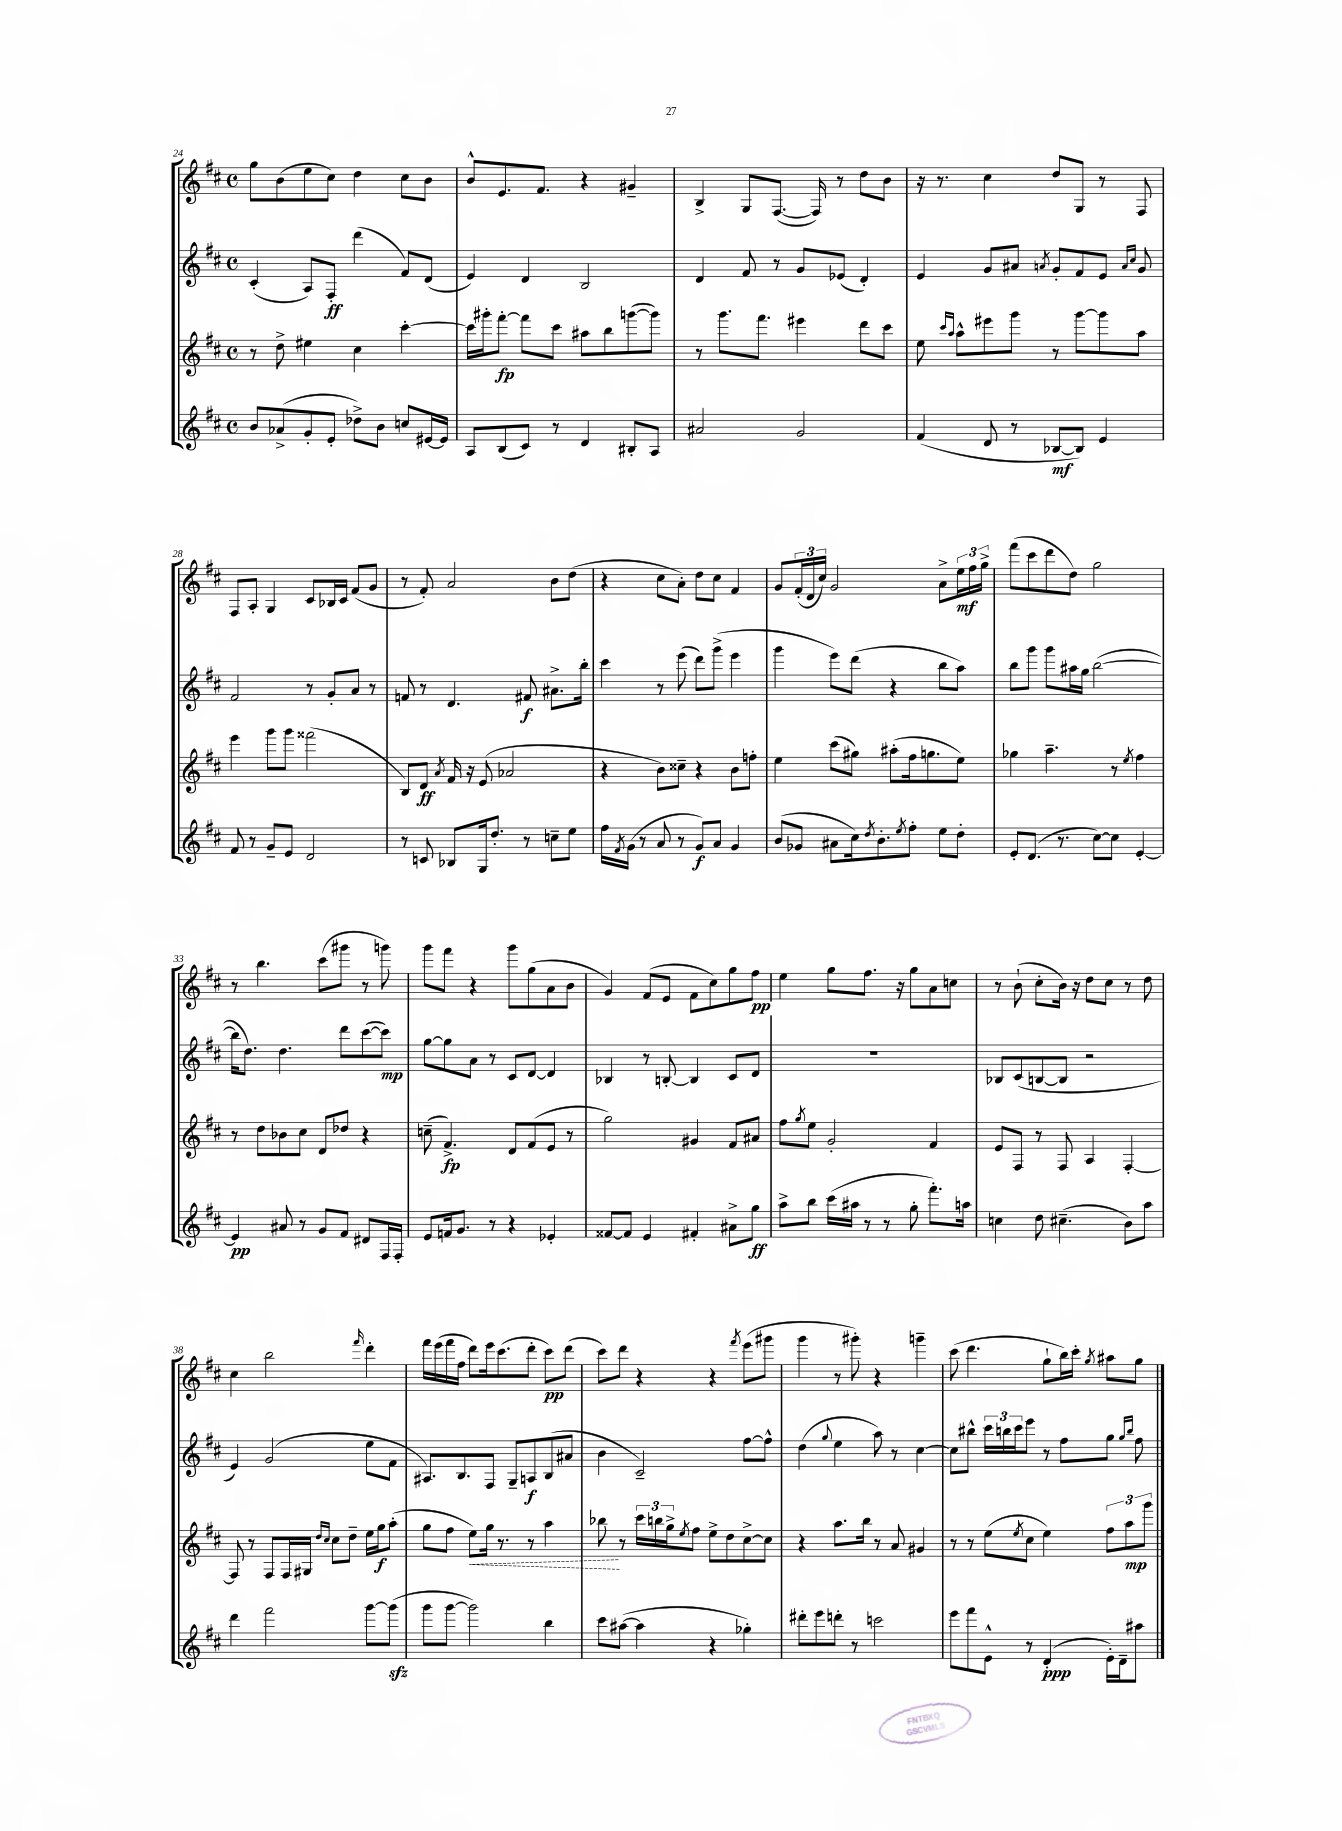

**kern	**dynam	**kern	**dynam	**kern	**dynam	**kern	**dynam
*part4	*part4	*part3	*part3	*part2	*part2	*part1	*part1
*staff4	*staff4	*staff3	*staff3	*staff2	*staff2	*staff1	*staff1
*clefG2	*	*clefG2	*	*clefG2	*	*clefG2	*
*k[f#c#]	*	*k[f#c#]	*	*k[f#c#]	*	*k[f#c#]	*
*M4/4	*	*M4/4	*	*M4/4	*	*M4/4	*
*met(c)	*	*met(c)	*	*met(c)	*	*met(c)	*
=24	=24	=24	=24	=24	=24	=24	=24
8b/L	.	8r	.	(4c#'/	.	8gg\L	.
(8a-X^/	.	8dd^\	.	.	.	(8b\	.
8g'/	.	4ee#X\	.	8A/L)	.	8ee\	.
8e'/J	.	.	.	8F#'/J	ff	8cc#\J)	.
8dd-X^\L)	.	4cc#\	.	(4ddd\	.	4dd\	.
8b\J	.	.	.	.	.	.	.
8ccn/L	.	[4ccc#'\	.	8f#/L)	.	8cc#\L	.
[16e#X/L	.	.	.	(8d/J	.	8b\J	.
16e#/JJ]	.	.	.	.	.	.	.
=25	=25	=25	=25	=25	=25	=25	=25
8A/L	.	16ccc#\LL]	.	4e/)	.	8b^^/L	.
.	.	16ggg#X'\J	.	.	.	.	.
(8B/	.	[8fff#'\J	fp	.	.	8.e/	.
8c#/J)	.	8fff#\L]	.	4d/	.	.	.
.	.	.	.	.	.	8.f#/J	.
8r	.	8ccc#\J	.	.	.	.	.
4d/	.	8aa#X\L	.	2B/	.	4r	.
.	.	8bb\	.	.	.	.	.
8B#X'/L	.	([8gggn\	.	.	.	4g#X~/	.
8A/J	.	8ggg\J])	.	.	.	.	.
=26	=26	=26	=26	=26	=26	=26	=26
2a#X/	.	8r	.	4d/	.	4B^/	.
.	.	8.ggg\L	.	.	.	.	.
.	.	.	.	8f#/	.	8G/L	.
.	.	8.fff#\J	.	.	.	.	.
.	.	.	.	8r	.	([8.F#/J	.
2g/	.	4eee#X\	.	8g/L	.	.	.
.	.	.	.	.	.	16F#/])	.
.	.	.	.	(8e-X/J	.	8r	.
.	.	8ddd\L	.	4d'/)	.	8dd\L	.
.	.	8ccc#\J	.	.	.	8b\J	.
=27	=27	=27	=27	=27	=27	=27	=27
(4f#/	.	8ee\	.	4e/	.	16r	.
.	.	.	.	.	.	8.r	.
.	.	16qqccc#/LL	.	.	.	.	.
.	.	16qqaa/JJ	.	.	.	.	.
.	.	8aa^^\L	.	.	.	.	.
8d/	.	8eee#X\	.	8g/L	.	4cc#\	.
8r	.	8ggg\J	.	8a#X/J	.	.	.
.	.	.	.	8qan/	.	.	.
[8B-X/L	mf	8r	.	8g'/L	.	8dd/L	.
8B-/J])	.	[8ggg\L	.	8f#/	.	8G/J	.
4e/	.	8ggg\]	.	8e/J	.	8r	.
.	.	.	.	16qqa/LL	.	.	.
.	.	.	.	16qqcc#/JJ	.	.	.
.	.	8aa\J	.	8g/	.	8F#/	.
!!LO:LB:g=z
=28	=28	=28	=28	=28	=28	=28	=28
8f#/	.	4eee\	.	2f#/	.	8F#/L	.
8r	.	.	.	.	.	8A'/J	.
8g~/L	.	8ggg\L	.	.	.	4G/	.
8e/J	.	8ggg\J	.	.	.	.	.
2d/	.	(2fff##X\	.	8r	.	8c#/L	.
.	.	.	.	8g'/L	.	16B-X/L	.
.	.	.	.	.	.	16c#/JJ	.
.	.	.	.	8a/J	.	(8f#/L	.
.	.	.	.	8r	.	8g/J	.
=29	=29	=29	=29	=29	=29	=29	=29
8r	.	8B/L)	.	8fn/	.	8r	.
8cn/	.	8d/J	ff	8r	.	8f#'/)	.
.	.	8qa/	.	.	.	.	.
8B-X/L	.	16f#/	.	4.d/	.	2a/	.
.	.	16r	.	.	.	.	.
16G/k	.	(8e/	.	.	.	.	.
8.dd'/J	.	.	.	.	.	.	.
.	.	2a-X/	.	.	.	.	.
8r	.	.	.	8f#X/	f	.	.
8ccn~\L	.	.	.	8.a#X^\L	.	8b\L	.
8ee\J	.	.	.	.	.	(8dd\J	.
.	.	.	.	16bb'\Jk	.	.	.
=30	=30	=30	=30	=30	=30	=30	=30
16ff#\LL	.	4r	.	4ccc#\	.	4r	.
8qf#/	.	.	.	.	.	.	.
(16g\JJ	.	.	.	.	.	.	.
8r	.	.	.	.	.	.	.
8a/	.	8b\L)	.	8r	.	8cc#\L	.
8r	.	8cc##X~\J	.	(8eee\	.	8a'\J)	.
8g/L)	f	4r	.	8ddd\L)	.	8dd\L	.
8a/J	.	.	.	(8ggg^\J	.	8cc#\J	.
4g/	.	8b\L	.	4eee\	.	4f#/	.
.	.	8ffn'\J	.	.	.	.	.
=31	=31	=31	=31	=31	=31	=31	=31
(8b/L	.	4ee\	.	4ggg\	.	8g/L	.
8g-X/J	.	.	.	.	.	(24f#'/L	.
.	.	.	.	.	.	24d/	.
.	.	.	.	.	.	24cc#/JJ)	.
8a#X\L	.	(8ccc#\L	.	8eee\L)	.	2g/	.
16cc#\k)	.	8gg#X\J)	.	(8ddd\J	.	.	.
8qdd/	.	.	.	.	.	.	.
8.b'\	.	.	.	.	.	.	.
.	.	(8aa#X'\L	.	4r	.	.	.
8qee/	.	.	.	.	.	.	.
8ff#'\J	.	16ff#\k	.	.	.	.	.
.	.	8.ggn\	.	.	.	.	.
8ee\L	.	.	.	8bb\L	.	8a^\L	.
8dd'\J	.	8ee\J)	.	8aa\J)	.	24ee\L	mf
.	.	.	.	.	.	24ff#\	.
.	.	.	.	.	.	24gg^\JJ	.
=32	=32	=32	=32	=32	=32	=32	=32
8e'/L	.	4gg-X\	.	8bb\L	.	(8fff#\L	.
(8.d/J	.	.	.	8ggg\J	.	8ccc#\	.
.	.	4.aa~\	.	8ggg\L	.	8ddd\	.
8.r	.	.	.	.	.	.	.
.	.	.	.	16aa#X\L	.	8dd\J)	.
.	.	.	.	16gg\JJ	.	.	.
[8cc#\L)	.	.	.	([2bb\	.	2gg\	.
8cc#\J]	.	8r	.	.	.	.	.
.	.	8qee/	.	.	.	.	.
[4e'/	.	4ff#\	.	.	.	.	.
!!LO:LB:g=z
=33	=33	=33	=33	=33	=33	=33	=33
4e/]	pp	8r	.	16bb\KL]	.	8r	.
.	.	.	.	8.dd\J)	.	.	.
.	.	8dd\L	.	.	.	4.bb\	.
8a#X/	.	8b-X\	.	4.dd\	.	.	.
8r	.	8cc#\J	.	.	.	.	.
8g/L	.	8d/L	.	.	.	(8ccc#\L	.
8f#/J	.	8dd-X/J	.	8ddd\L	.	8ggg#X\J	.
8d#X/L	.	4r	.	([8ccc#\	.	8r	.
16F#/L	.	.	.	8ccc#\J])	mp	8gggn\)	.
16F#'/JJ	.	.	.	.	.	.	.
=34	=34	=34	=34	=34	=34	=34	=34
8e/L	.	(8ccn~\	.	[8gg\L	.	8ggg\L	.
16fn/k	.	4.f#^/)	fp	8gg\]	.	8fff#\J	.
8.g/J	.	.	.	.	.	.	.
.	.	.	.	8a\J	.	4r	.
8r	.	.	.	8r	.	.	.
4r	.	8d/L	.	8c#/L	.	8ggg\L	.
.	.	(8f#/	.	[8d/J	.	(8gg\	.
4e-X'/	.	8e/J	.	4d/]	.	8a\	.
.	.	8r	.	.	.	8b\J	.
=35	=35	=35	=35	=35	=35	=35	=35
[8f##X/L	.	2gg\)	.	4B-X/	.	4g/)	.
8f##/J]	.	.	.	.	.	.	.
4e/	.	.	.	8r	.	(8f#/L	.
.	.	.	.	[8Bn'/	.	8e/J	.
4f#X'/	.	4g#X/	.	4B/]	.	8f#\L	.
.	.	.	.	.	.	8cc#\)	.
8a#X^\L	.	8f#/L	.	8c#/L	.	8gg\	.
8gg\J	ff	8a#X/J	.	8d/J	.	8ff#\J	pp
=36	=36	=36	=36	=36	=36	=36	=36
8aa^\L	.	8ff#\L	.	1r	.	4ee\	.
.	.	8qgg/	.	.	.	.	.
8bb\J	.	8ee\J	.	.	.	.	.
(16ccc#\LL	.	2g'/	.	.	.	8gg\L	.
16aa#X\JJ	.	.	.	.	.	.	.
8r	.	.	.	.	.	8.ff#\J	.
8r	.	.	.	.	.	.	.
.	.	.	.	.	.	16r	.
8gg'\	.	.	.	.	.	8gg\L	.
8.fff#'\L)	.	4f#/	.	.	.	8a\	.
.	.	.	.	.	.	8ccn\J	.
16aan\Jk	.	.	.	.	.	.	.
=37	=37	=37	=37	=37	=37	=37	=37
4ccn\	.	8e/L	.	8B-X/L	.	8r	.
.	.	8F#/J	.	(8c#/	.	(8b`\	.
8dd\	.	8r	.	[8Bn/	.	8cc#'\L	.
(4.cc#X~\	.	8F#/	.	8B/J]	.	16b\Jk)	.
.	.	.	.	.	.	16r	.
.	.	4A/	.	2r	.	8dd\L	.
.	.	.	.	.	.	8cc#\J	.
8b\L)	.	[4F#'/	.	.	.	8r	.
8aa\J	.	.	.	.	.	8dd\	.
!!LO:LB:g=z
=38	=38	=38	=38	=38	=38	=38	=38
4ddd\	.	8F#/]	.	4e/)	.	4cc#\	.
.	.	8r	.	.	.	.	.
2fff#\	.	8F#/L	.	(2g/	.	2bb\	.
.	.	16F#/L	.	.	.	.	.
.	.	16G#X/JJ	.	.	.	.	.
.	.	16qqdd/LL	.	.	.	.	.
.	.	16qqcc#/JJ	.	.	.	.	.
.	.	8cc#\L	.	.	.	.	.
.	.	8dd~\J	.	.	.	.	.
.	.	.	.	.	.	16qqfff#/	.
[8ggg\L	.	16ee\LL	.	8ee\L	.	4ddd'\	.
.	.	16gg\J	f	.	.	.	.
(8gggzz\J]	.	(8aa'\J	.	8f#\J	.	.	.
=39	=39	=39	=39	=39	=39	=39	=39
8ggg\L	.	8gg\L	.	8.A#X/L)	.	16fff#\LL	.
.	.	.	.	.	.	(16eee\	.
[8ggg\J	.	8ff#\J	.	.	.	16fff#\	.
.	.	.	.	8.B/	.	16ff#\JJ	.
!	!	!	!LO:HP:b	!	!	!	!
2ggg\])	.	8ee\L)	<	.	.	8ddd\L)	.
.	.	16gg\Jk	.	8F#/J	.	16eee\k	.
.	.	8.r	.	.	.	(8.ccc#\	.
.	.	.	.	8G~/L	.	.	.
.	.	8r	.	8An/	f	8ddd'\J	.
4bb\	.	4aa\	.	(8B/	.	8ccc#\L)	pp
.	.	.	.	8a#X/J	.	(8ddd\J	.
=40	=40	=40	=40	=40	=40	=40	=40
8ccc#\L	.	8bb-X\	.	4b\	.	8ccc#\L)	.
([8aa#X\J	.	8r	[	.	.	8ddd\J	.
4aa#\]	.	24ccc#\LL	.	2c#~/)	.	4r	.
.	.	24bbn\	.	.	.	.	.
.	.	24gg^\J	.	.	.	.	.
.	.	8qee/	.	.	.	.	.
.	.	8ff#\J	.	.	.	.	.
4r	.	8ee^\L	.	.	.	4r	.
.	.	8dd\	.	.	.	.	.
.	.	.	.	.	.	8qfff#/	.
4gg-X'\)	.	[8cc#^\	.	[8ff#\L	.	(8eee\L	.
.	.	8cc#\J]	.	8ff#^^\J]	.	8ggg#X\J	.
=41	=41	=41	=41	=41	=41	=41	=41
8ddd#X'\L	.	4r	.	(4dd\	.	4ggg\	.
8eee\	.	.	.	.	.	.	.
.	.	.	.	8qqgg/	.	.	.
8dddn'\J	.	8.aa\L	.	4ee\	.	8r	.
8r	.	.	.	.	.	8ggg#X'\)	.
.	.	16bb\Jk	.	.	.	.	.
2cccn\	.	8r	.	8aa\)	.	4r	.
.	.	8a/	.	8r	.	.	.
.	.	4g#X/	.	[4cc#\	.	4gggn~\	.
=42	=42	=42	=42	=42	=42	=42	=42
8eee\L	.	8r	.	8cc#\L]	.	(8ccc#\	.
8fff#\	.	8r	.	8bb#X^^\J	.	4.ddd\	.
8e^^\J	.	(8ee\L	.	24ccc#\LL	.	.	.
.	.	.	.	24bbn\	.	.	.
.	.	.	.	24ccc#\J	.	.	.
.	.	8qee/	.	.	.	.	.
8r	.	8cc#\J	.	8eee\J	.	.	.
(4d'/	ppp	4ee\)	.	8r	.	8gg`\L	.
.	.	.	.	8ff#\L	.	16bb\L)	.
.	.	.	.	.	.	16ccc#'\JJ	.
.	.	.	.	.	.	8qgg/	.
16e'\LL)	.	12ff#\L	.	8gg\J	.	8aa#X\L	.
16d~\J	.	.	.	.	.	.	.
.	.	12aa\	mp	.	.	.	.
.	.	.	.	16qqgg/LL	.	.	.
.	.	.	.	16qqbb/JJ	.	.	.
8aa#X\J	.	.	.	8ff#\	.	8gg\J	.
.	.	12ggg\J	.	.	.	.	.
==	==	==	==	==	==	==	==
*-	*-	*-	*-	*-	*-	*-	*-
